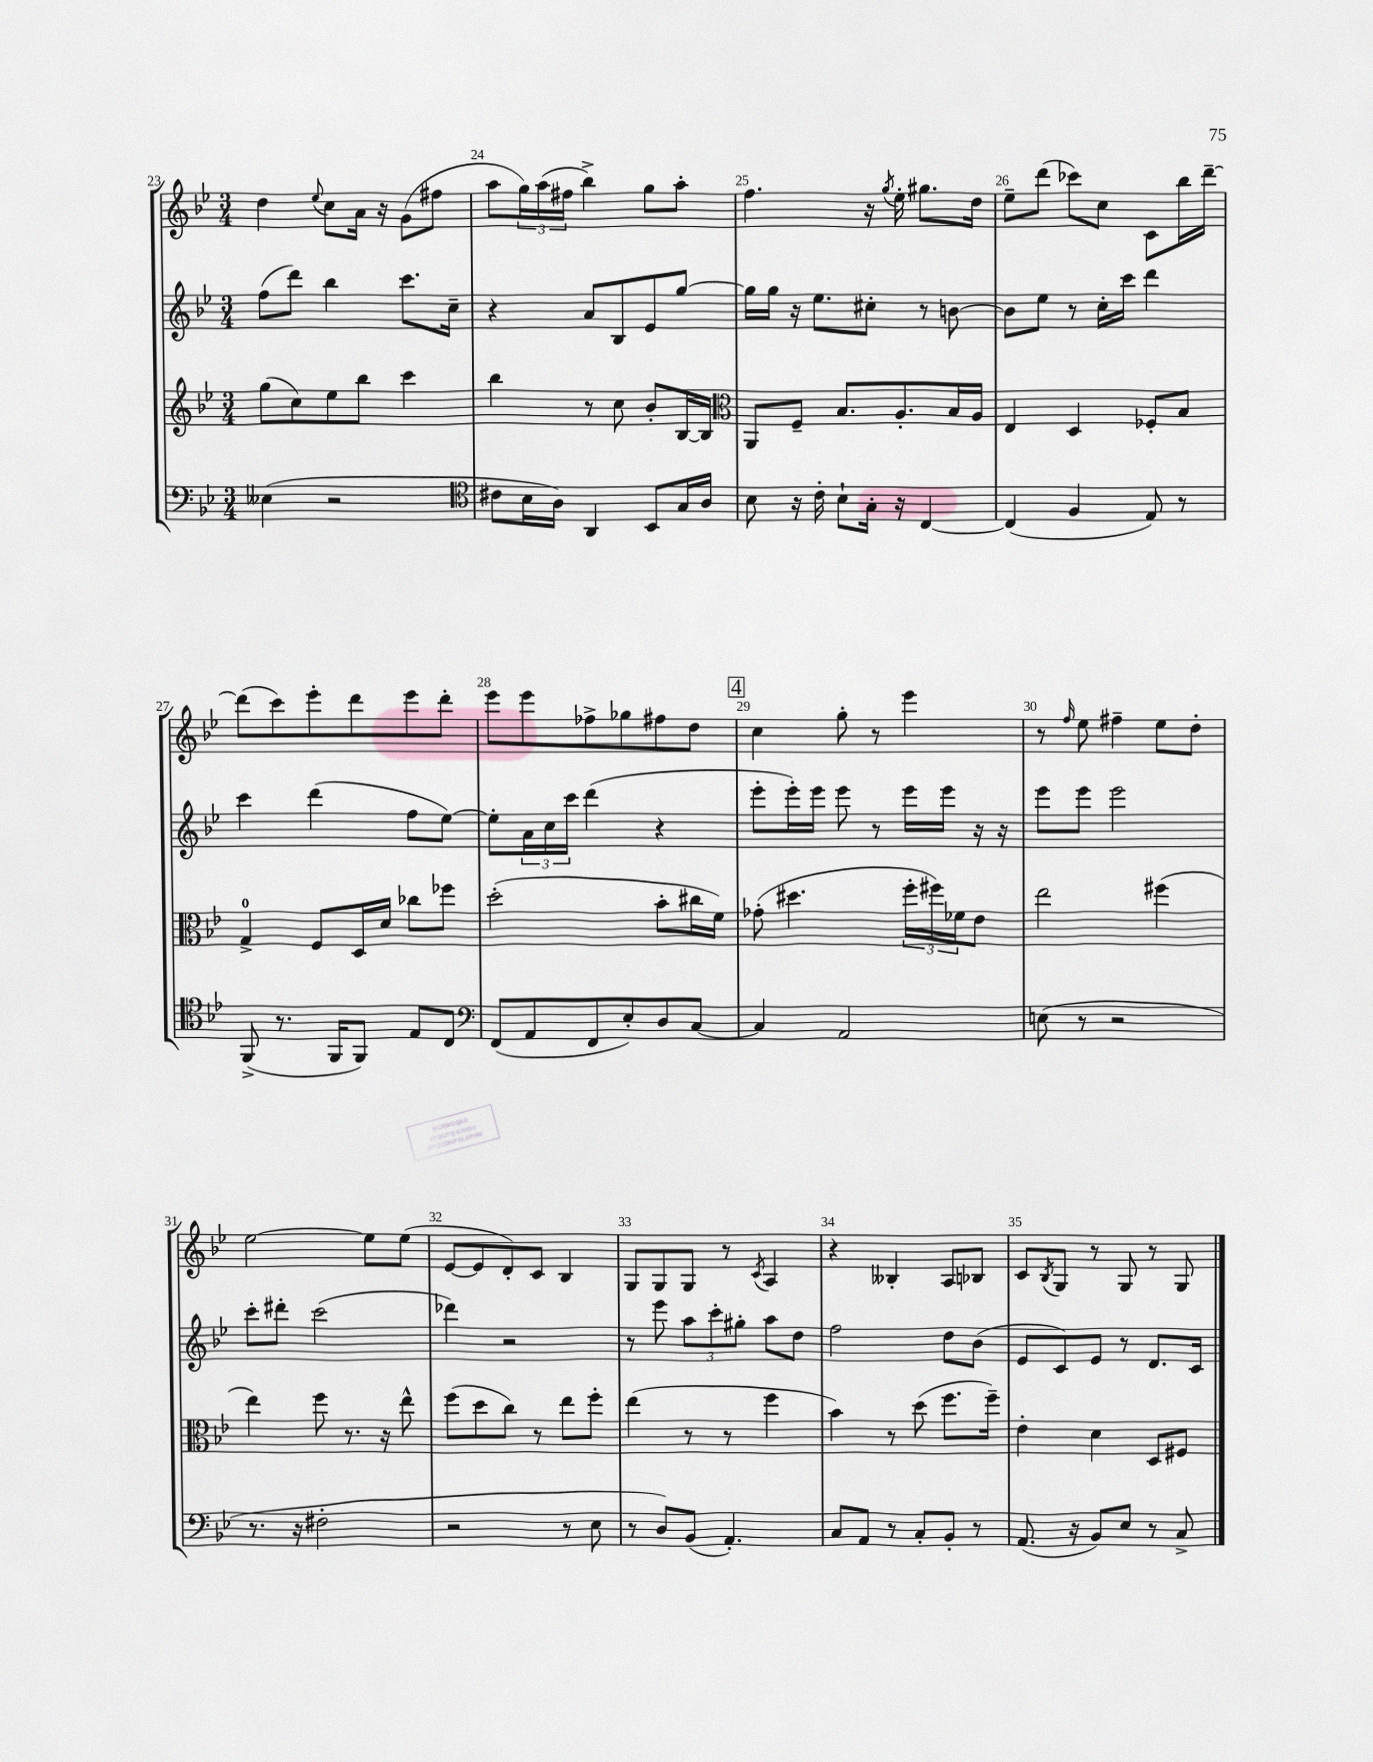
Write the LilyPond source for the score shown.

<<
\new StaffGroup <<
\new Staff = "s0" {
    \clef treble \key bes \major \numericTimeSignature \time 3/4
    d''4 \appoggiatura { ees''8 } c''8 a'16 r16 g'8( fis''8 |
    a''8 \tuplet 3/2 { g''16) a''16( fis''16 } bes''4->) g''8 a''8-. |
    f''4. r16 \acciaccatura { g''8 } ees''16-. gis''8. d''16 |
    ees''8-- d'''8( ces'''8) c''8 c'8 bes''16 d'''16~-- |
    d'''8( c'''8) ees'''8-. d'''8 ees'''8 d'''8-. |
    ees'''8 ees'''8 fes''8-> ges''8 fis''8 d''8 |
    \mark \markup { \box "4" } c''4 g''8-. r8 ees'''4 |
    r8 \grace { f''16 } ees''8 fis''4-- ees''8 d''8-. |
    ees''2~ ees''8 ees''8( |
    ees'8~ ees'8 d'8-.) c'8 bes4 |
    g8 g8 g8 r8 \acciaccatura { c'8 } a4 |
    r4 beses4-. a8 bes8 |
    c'8 \acciaccatura { bes8 } g8 r8 g8 r8 g8 \bar "|." |
}
\new Staff = "s1" {
    \clef treble \key bes \major \numericTimeSignature \time 3/4
    f''8( d'''8) bes''4 c'''8. c''16-- |
    r4 a'8 bes8 ees'8 g''8~ |
    g''16 g''16 r16 ees''8. cis''8-. r8 b'8~ |
    b'8 ees''8 r8 c''16-. c'''16 d'''4 |
    c'''4 d'''4( f''8 ees''8~) |
    ees''8-. \tuplet 3/2 { a'16 c''16 c'''16 } d'''4( r4 |
    \mark \markup { \box "4" } ees'''8-. ees'''16-.) ees'''16 ees'''8 r8 ees'''16 ees'''16 r16 r16 |
    ees'''8 ees'''8 ees'''2 |
    c'''8-. dis'''8-. c'''2( |
    des'''4) r2 |
    r8 ees'''8 \tuplet 3/2 { a''8 c'''8-. gis''8-. } a''8 d''8 |
    f''2 d''8 bes'8( |
    ees'8 c'8) ees'8 r8 d'8. c'16 \bar "|." |
}
\new Staff = "s2" {
    \clef treble \key bes \major \numericTimeSignature \time 3/4
    g''8( c''8) ees''8 bes''8 c'''4 |
    bes''4 r8 c''8 bes'8-. bes16~ bes16 |
    \clef alto a,8 f8-- bes8. a8.-. bes16 a16 |
    ees4 d4 fes8-. bes8 |
    g4-0-> f8 d16 d'16 ces''8 fes''8 |
    d''2-.( bes'8-. cis''16 f'16) |
    \mark \markup { \box "4" } ges'8-.( dis''4. \tuplet 3/2 { f''16-. fis''16) fes'16 } ees'8 |
    ees''2 fis''4( |
    ees''4) f''8 r8. r16 ees''8-^ |
    f''8( d''8 c''8) r8 ees''8 f''8-. |
    ees''4( r8 r8 f''4 |
    bes'4) r8 d''8( f''8. f''16--) |
    ees'4-. d'4 d8 fis8 \bar "|." |
}
\new Staff = "s3" {
    \clef bass \key bes \major \numericTimeSignature \time 3/4
    eeses4( r2 |
    \clef tenor cis'8 bes16 a16) a,4 bes,8 g16 a16 |
    bes8 r16 c'16-. bes8-! g16-. r16 c4~ |
    c4( f4 ees8) r8 |
    f,8->( r8. f,16 f,8) ees8 c8 |
    \clef bass f,8( a,8 f,8 ees8-.) d8 c8~ |
    \mark \markup { \box "4" } c4 a,2 |
    e8( r8 r2 |
    r8. r16 fis2-. |
    r2 r8 ees8 |
    r8 d8) bes,8( a,4.-.) |
    c8 a,8 r8 c8-. bes,8-. r8 |
    a,8.( r16 bes,8) ees8 r8 c8-> \bar "|." |
}
>>
>>
\layout { \context { \Score currentBarNumber = #23 \override BarNumber.break-visibility = ##(#f #t #t) barNumberVisibility = #all-bar-numbers-visible } }
